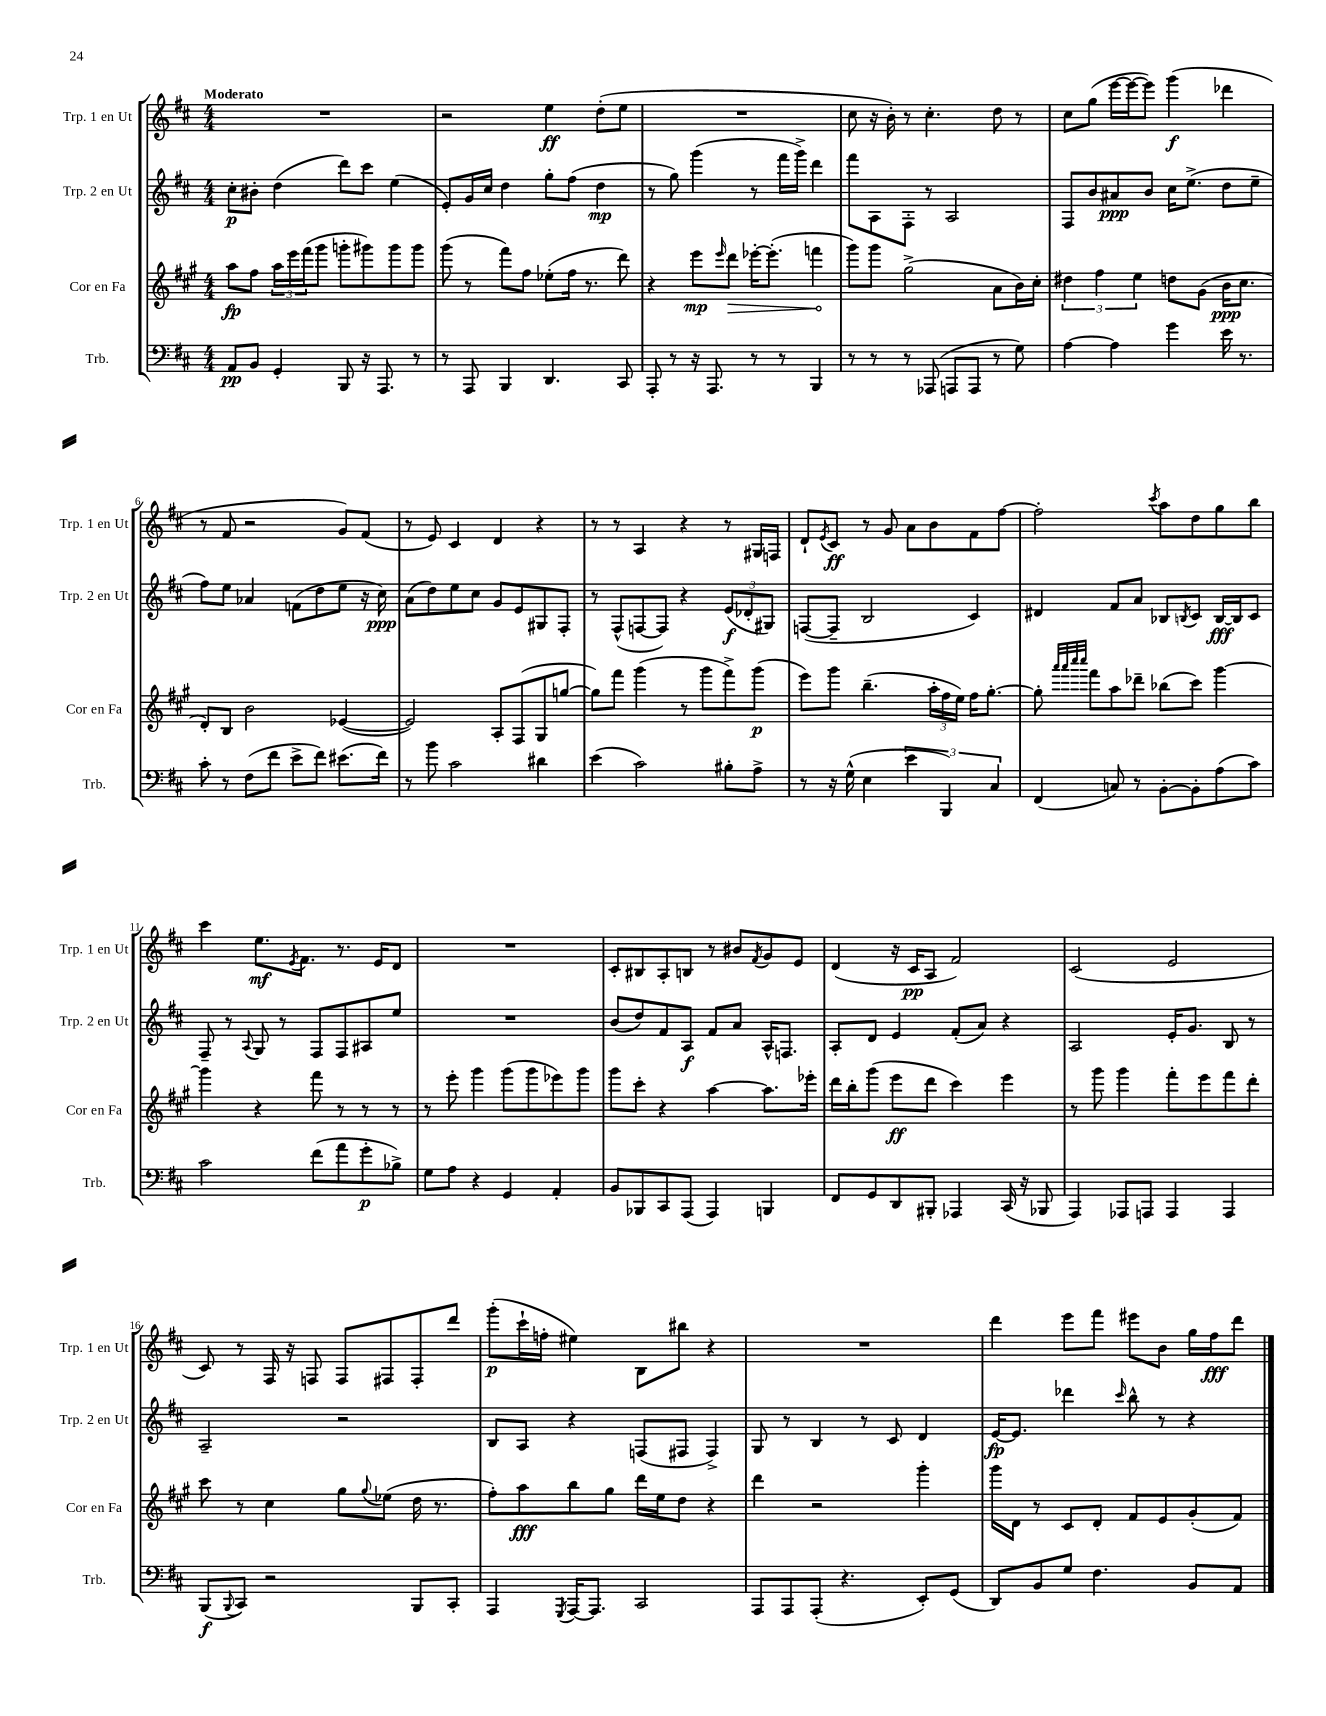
<<
\new StaffGroup <<
\new Staff = "s0" \with { instrumentName = "Trp. 1 en Ut" shortInstrumentName = "Trp. 1 en Ut" } {
    \clef treble \key d \major \numericTimeSignature \time 4/4 \tempo "Moderato"
    R1 |
    r2 e''4\ff d''8-.( e''8 |
    R1 |
    cis''8 r16 b'16-.) r8 cis''4.-. d''8 r8 |
    cis''8 g''8( e'''16~ e'''16~ e'''8) g'''4\f( des'''4 |
    r8 fis'8 r2 g'8) fis'8( |
    r8 e'8) cis'4 d'4 r4 |
    r8 r8 a4 r4 r8 gis16 f16 |
    d'8-! \acciaccatura { e'8 } cis'8\ff r8 g'8 a'8 b'8 fis'8 fis''8~ |
    fis''2-. \acciaccatura { cis'''8 } a''8 d''8 g''8 b''8 |
    cis'''4 e''8.\mf \acciaccatura { e'8 } fis'8. r8. e'16 d'8 |
    R1 |
    cis'8-. bis8 a8-. b8 r8 bis'8 \acciaccatura { fis'8 } g'8 e'8 |
    d'4( r16 cis'16\pp a8 fis'2) |
    cis'2( e'2 |
    cis'8) r8 fis16 r16 f8 f8 fis8 fis8-. d'''8 |
    g'''8-.\p( cis'''16-! f''16-. eis''4) b8 bis''8 r4 |
    R1 |
    d'''4 e'''8 fis'''8 eis'''8 b'8 g''16 fis''16\fff d'''8 \bar "|." |
}
\new Staff = "s1" \with { instrumentName = "Trp. 2 en Ut" shortInstrumentName = "Trp. 2 en Ut" } {
    \clef treble \key d \major \numericTimeSignature \time 4/4
    cis''8-.\p bis'8-. d''4( d'''8) cis'''8 e''4( |
    e'8-.) g'16 cis''16 d''4 g''8-. fis''8( d''4\mp |
    r8 g''8) g'''4( r8 fis'''16 g'''16->) d'''4 |
    fis'''8 a8 fis8-. r8 a2 |
    fis8 b'8 ais'8\ppp b'8 cis''16 e''8.->( d''8 e''8-- |
    fis''8) e''8 aes'4 f'8( d''8 e''8 r16 cis''16\ppp) |
    a'8( d''8) e''8 cis''8 g'8 e'8 gis8 fis8-. |
    r8 fis8-^( f8~ f8) r4 \tuplet 3/2 { e'8\f( des'8-. gis8) } |
    f8~( f8-- b2 cis'4) |
    dis'4 fis'8 a'8 bes8 \acciaccatura { b8 } cis'8 b16~\fff b16 cis'8 |
    fis8-- r8 \appoggiatura { a8 } g8 r8 fis8 fis8 ais8 e''8 |
    R1 |
    b'8( d''8) fis'8 a8\f fis'8 a'8 a16-^ f8. |
    a8-. d'8 e'4 fis'8-.( a'8) r4 |
    a2 e'16-. g'8. b8 r8 |
    a2-- r2 |
    b8 a8 r4 f8( fis8 fis4->) |
    g8 r8 b4 r8 cis'8 d'4 |
    e'16~\fp e'8. des'''4 \grace { cis'''16 } b''8-^ r8 r4 \bar "|." |
}
\new Staff = "s2" \with { instrumentName = "Cor en Fa" shortInstrumentName = "Cor en Fa" } {
    \clef treble \key a \major \numericTimeSignature \time 4/4
    a''8\fp fis''8 \tuplet 3/2 { a''16 e'''16 fis'''16( } gis'''8 g'''8-. gis'''8) gis'''8 gis'''8 |
    gis'''8( r8 fis'''8) fis''8 ees''8-.( fis''16 r8. d'''8) |
    r4 e'''8\mp \grace { e'''16 } \once \override Hairpin.circled-tip = ##t d'''8\> ees'''16~-. ees'''8.-.( f'''4\! |
    gis'''8) gis'''8 gis''2->( a'8 b'16) cis''16-. |
    \tuplet 3/2 { dis''4 fis''4 e''4 } d''8 gis'8( b'16\ppp cis''8. |
    d'8-.) b8 b'2 ees'4~( |
    ees'2) a8-. fis8( gis8 g''8~ |
    g''8) fis'''8 gis'''4( r8 gis'''8 fis'''8->) gis'''8\p( |
    e'''8) gis'''8 b''4.--( \tuplet 3/2 { a''16-. fis''16 e''16) } fis''16 gis''8.~-. |
    gis''8-. \grace { a'''32 a'''32 cis''''32 cis''''32 } fis'''8 a''8 des'''8-- bes''8( cis'''8) gis'''4~ |
    gis'''4 r4 fis'''8 r8 r8 r8 |
    r8 e'''8-. gis'''4 gis'''8( gis'''8 ees'''8) gis'''8 |
    gis'''8 cis'''8-. r4 a''4~ a''8. ees'''16-. |
    d'''16 b''16-. gis'''8( e'''8\ff d'''8 cis'''4) e'''4 |
    r8 gis'''8 gis'''4 fis'''8-. e'''8 fis'''8 d'''8-. |
    cis'''8 r8 cis''4 gis''8 \appoggiatura { gis''8 } ees''8( d''16 r8. |
    fis''8-.) a''8\fff b''8 gis''8 d'''16 e''16 d''8 r4 |
    d'''4 r2 gis'''4-. |
    gis'''16 d'16 r8 cis'8 d'8-. fis'8 e'8 gis'8-.( fis'8) \bar "|." |
}
\new Staff = "s3" \with { instrumentName = "Trb." shortInstrumentName = "Trb." } {
    \clef bass \key d \major \numericTimeSignature \time 4/4
    a,8\pp b,8 g,4-. b,,8 r16 a,,8. r8 |
    r8 a,,8 b,,4 d,4. cis,8 |
    a,,8-. r8 r16 a,,8. r8 r8 b,,4 |
    r8 r8 r8 aes,,8( a,,8 a,,8 r8 g8) |
    a4~ a4 g'4 e'16 r8. |
    cis'8-. r8 fis8( fis'8 e'8-> fis'8) eis'8.( fis'16) |
    r8 b'8 cis'2 dis'4 |
    e'4( cis'2) bis8-. a8-> |
    r8 r16 g16-^( e4 \tuplet 3/2 { e'4 b,,4) cis4 } |
    fis,4( c8) r8 b,8~-. b,8-. a8( cis'8) |
    cis'2 fis'8( a'8 g'8-.\p bes8->) |
    g8 a8 r4 g,4 a,4-. |
    b,8 bes,,8 cis,8 a,,8( a,,4) b,,4 |
    fis,8 g,8 d,8 bis,,8-. aes,,4 cis,16( r16 bes,,8 |
    a,,4) aes,,8 a,,8 a,,4 a,,4 |
    b,,8\f( \appoggiatura { b,,8 } cis,8) r2 b,,8 cis,8-. |
    a,,4 \acciaccatura { g,,8 } a,,16~ a,,8. cis,2 |
    a,,8 a,,8 a,,8-.( r4. e,8-.) g,8( |
    d,8) b,8 g8 fis4. b,8 a,8 \bar "|." |
}
>>
>>
